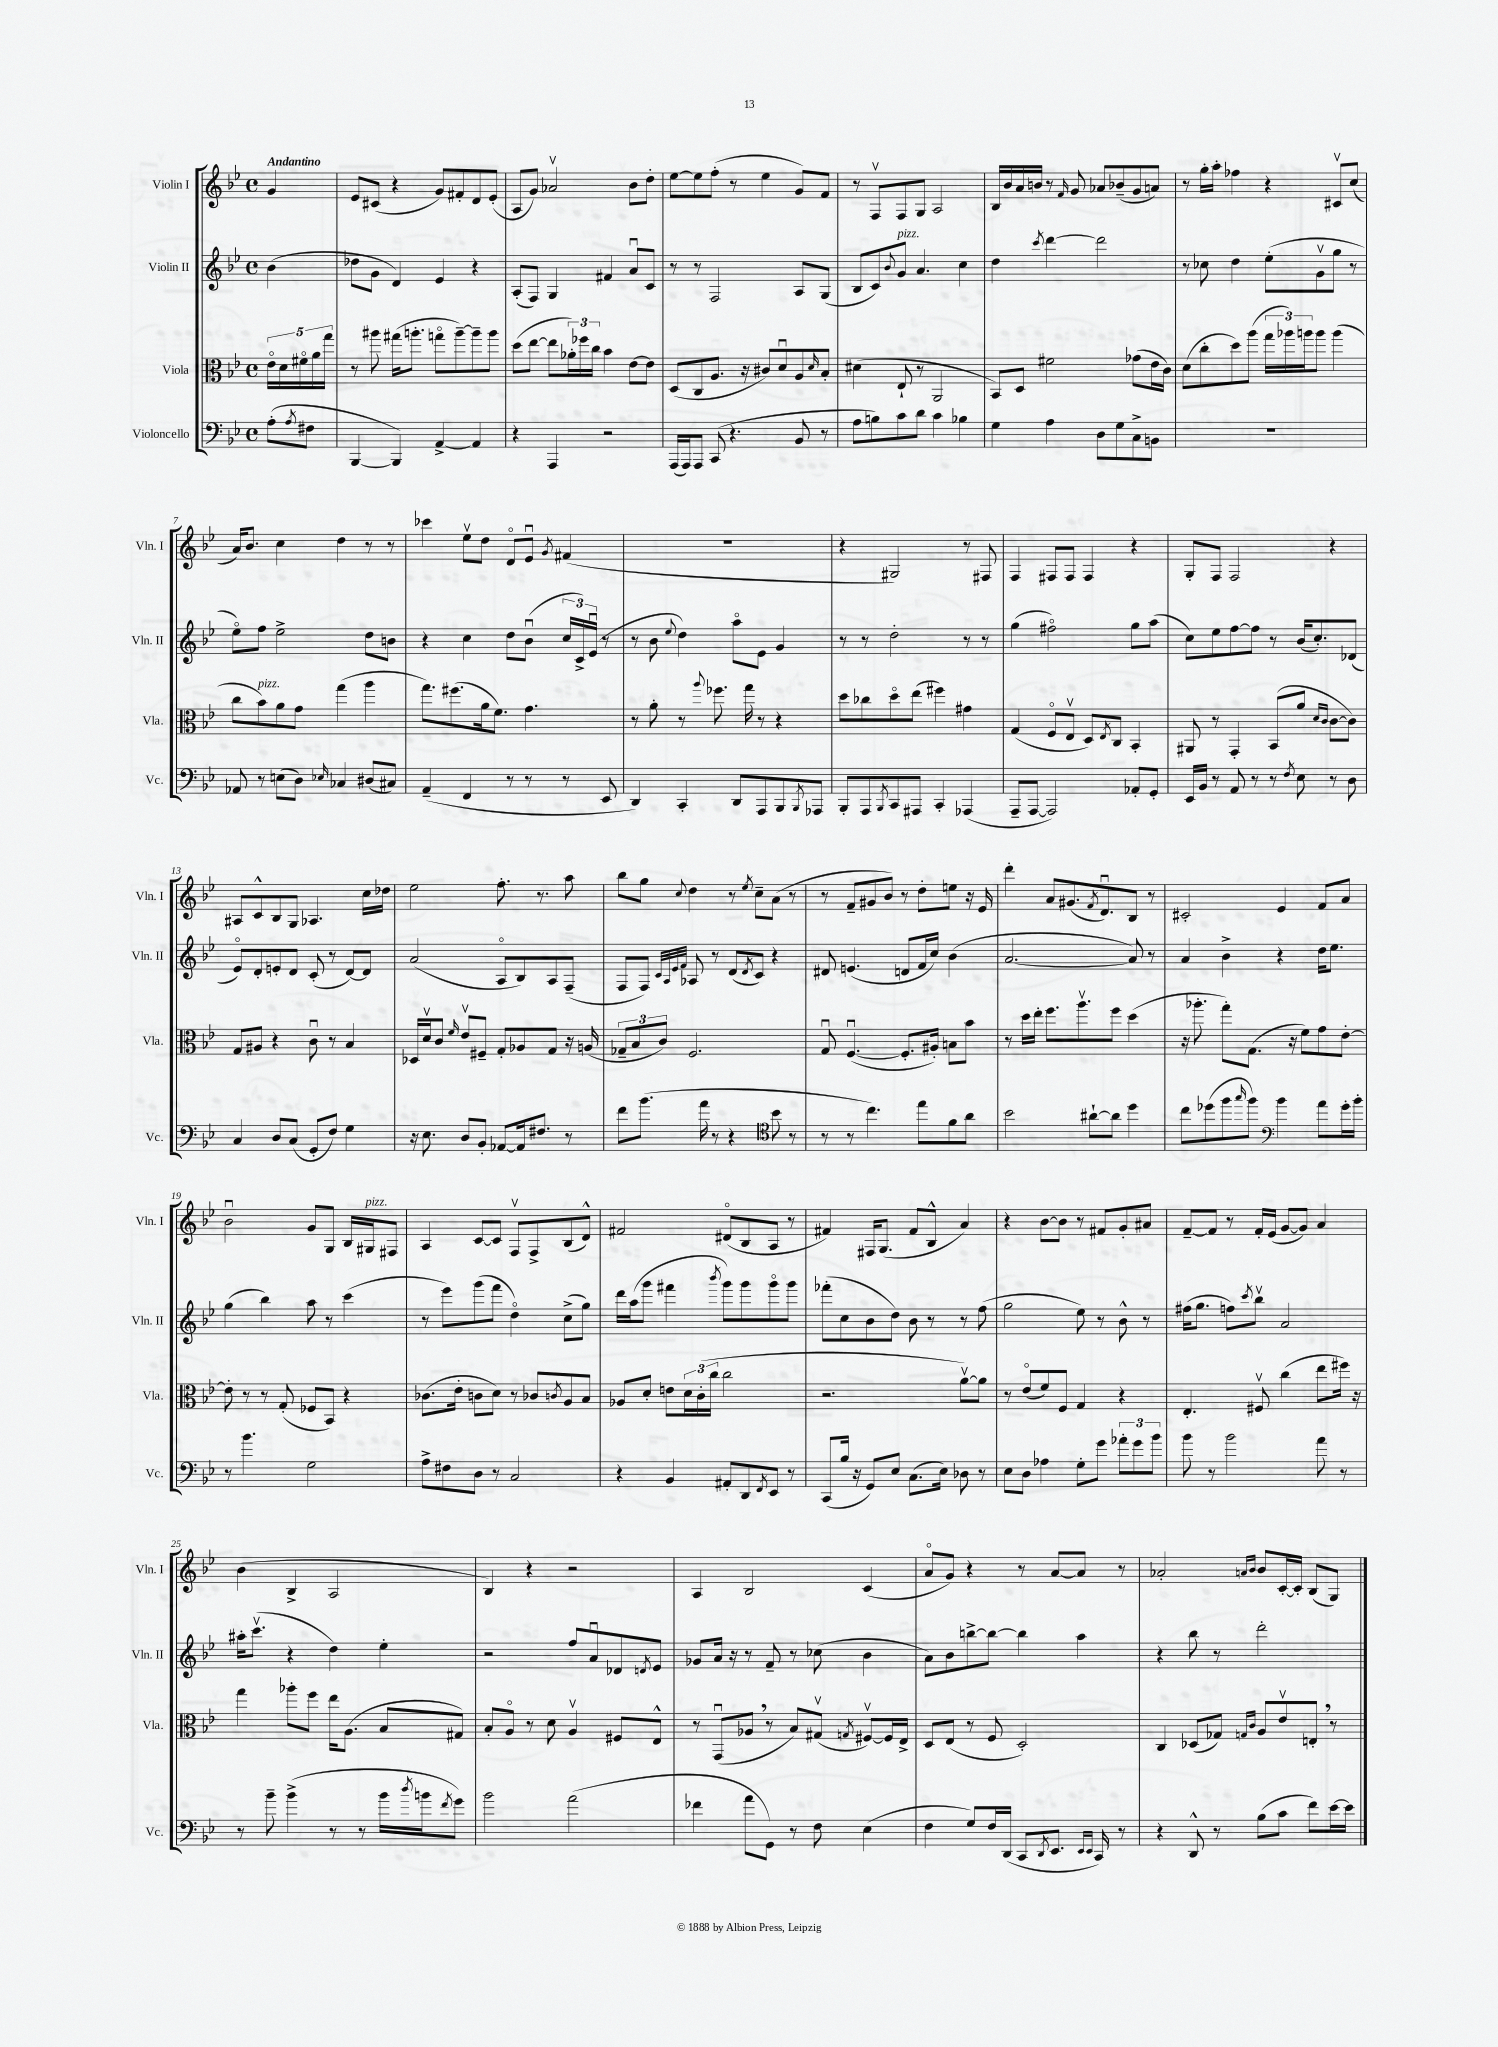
<<
\new StaffGroup <<
\new Staff = "s0" \with { instrumentName = "Violin I" shortInstrumentName = "Vln. I" } {
    \clef treble \key bes \major \defaultTimeSignature \time 4/4 \partial 4 \tempo "Andantino"
    g'4 |
    ees'8 cis'8( r4 g'8) fis'8-. d'8 ees'8-.( |
    a8 g'8) aes'2\upbow bes'8 d''8-. |
    ees''8~ ees''8 f''8-.( r8 ees''4 g'8) f'8 |
    r8 f8\upbow f8 g8 a2 |
    bes16 bes'16 a'16 b'16 r8 \grace { f'16 } g'8 aes'8 bes'8--( g'8 a'8) |
    r8 g''16-. a''16-. fes''4 r4 cis'8\upbow c''8( |
    a'16) bes'8. c''4 d''4 r8 r8 |
    ces'''4 ees''8\upbow d''8 d'8\flageolet ees'8\downbow \acciaccatura { g'8 } fis'4( |
    R1 |
    r4 gis2) r8 fis8 |
    f4 fis8 fis8 fis4 r4 |
    g8-. f8 f2 r4 |
    ais8 c'8-^ bes8 g8 aes4. c''16 des''16 |
    ees''2 f''8.-. r8. a''8 |
    bes''8 g''8 \appoggiatura { c''8 } d''4 r8 \acciaccatura { ees''8 } c''8-- a'8( r8 |
    r8 f'8-- gis'8 bes'8) r8 d''8-. e''8 r16 ees'16 |
    d'''4-. a'8 gis'8.( \acciaccatura { f'8 } d'8.\downbow) bes8 r8 |
    cis'2-. ees'4 f'8 a'8 |
    bes'2\downbow g'8 g8 bes16 gis16^\markup { \italic "pizz." } fis8 |
    a4 c'8~ c'8 f8\upbow f8-> bes8( d'8-^) |
    fis'2 dis'8\flageolet( bes8 a8 r8 |
    fis'4) fis16 g8.( fis'8 bes8-^ a'4) |
    r4 bes'8~ bes'8 r8 fis'8 g'8-. ais'8 |
    f'8~-- f'8 r8 f'16-. ees'16( g'8~ g'8) a'4 |
    bes'4( bes4-> a2 |
    bes4) r4 r2 |
    a4 bes2 c'4( |
    a'8\flageolet g'8) r4 r8 a'8~ a'8 r8 |
    aes'2-. \grace { a'16 bes'16 } bes'8 c'16~-. c'16-. bes8( g8) \bar "|." |
}
\new Staff = "s1" \with { instrumentName = "Violin II" shortInstrumentName = "Vln. II" } {
    \clef treble \key bes \major \defaultTimeSignature \time 4/4 \partial 4
    bes'4( |
    des''8 g'8 d'4) ees'4 r4 |
    a8-.( f8) g4 fis'4 a'8\downbow c'8 |
    r8 r8 f2 a8 g8( |
    bes8 c'8) \appoggiatura { bes'8 } g'8^\markup { \italic "pizz." } a'4. c''4 |
    d''4 \acciaccatura { c'''8 } d'''4~ d'''2 |
    r8 ces''8 d''4 ees''8-.( g'8\upbow g''8 r8 |
    ees''8\flageolet) f''8 ees''2-> d''8 b'8 |
    r4 c''4 d''8 bes'8\downbow( \tuplet 3/2 { c''16 c'16->) ees'16\downbow( } r8 |
    r8 bes'8 \appoggiatura { ees''8 } d''4) a''8\flageolet ees'8 g'4 |
    r8 r8 d''2-. r8 r8 |
    g''4( fis''2\flageolet) g''8 a''8( |
    c''8) ees''8 f''8~ f''8 r8 bes'16( c''8.-.) des'8( |
    ees'8\flageolet) d'8-. e'8-. d'8 c'8-.( r8 d'8~) d'8 |
    a'2( a8\flageolet bes8) a8 f8--( |
    f8 f8) \grace { c'32 a32 ees'32 f'32 } aes8 r8 d'8( \acciaccatura { d'8 } c'8) r4 |
    dis'8 e'4.( d'8 f'16 c''16) bes'4( |
    a'2.~ a'8) r8 |
    a'4 bes'4-> r4 d''16 ees''8. |
    g''4( bes''4) a''8 r8 c'''4( |
    r8 ees'''8) g'''8( f'''8 d''4\flageolet) c''8->( g''8) |
    d'''16 a''16( g'''8 fis'''4 \acciaccatura { bes'''8 } g'''8) g'''8 g'''8\flageolet g'''8 |
    fes'''8-.( c''8 bes'8 d''8) bes'8 r8 r8 f''8( |
    g''2 ees''8) r8 bes'8-^ r8 |
    fis''16( g''8. f''8) \acciaccatura { c'''8 } bes''8\upbow a'2 |
    ais''16-. c'''8.\upbow( r4 d''4) ees''4-. |
    r2 f''8 a'8\downbow des'8 \acciaccatura { d'8 } ees'8 |
    ges'8 a'16 r16 r8 f'8-- r8 ces''8( bes'4 |
    a'8) bes'8 b''8~-> b''8~ b''4 a''4 |
    r4 bes''8 r8 d'''2-. \bar "|." |
}
\new Staff = "s2" \with { instrumentName = "Viola" shortInstrumentName = "Vla." } {
    \clef alto \key bes \major \defaultTimeSignature \time 4/4 \partial 4
    \tuplet 5/4 { ees'16\flageolet d'16 fis'16\flageolet a'16 g''16 } |
    r8 ais''8 gis''16( a''8.-. g''8\flageolet a''8~--) a''8-- a''8 |
    d''8( ees''8~ ees''8 \tuplet 3/2 { aes'16-.) fes''16 c''16 } bes'4 ees'8~ ees'8 |
    d8( c8 a8. r16 cis'8) d'8\downbow a8 \grace { d'16 } bes8-. |
    dis'4( ees8-! r8 a,2 |
    bes,8) d8 fis'2 ges'8( ees'16 c'16) |
    d'8( c''8-. d''8) a''8( \tuplet 3/2 { g''16 aes''16) a''16 } a''8 a''4( |
    c''8 bes'8^\markup { \italic "pizz." }) a'8 g'8 g''4( a''4 |
    g''8.) fis''8.( a'16 f'8.) g'4. |
    r8 a'8-. r8 \appoggiatura { a''8 } fes''8. g''16 r8 r4 |
    d''8 ces''8 d''8\flageolet ees''8( fis''4) gis'4 |
    g4( f8\flageolet ees8\upbow d8) \acciaccatura { ees8 } c8 bes,4-. |
    ais,8 r8 g,4-. bes,8( a'8 \grace { d'16 c'16 } c'8~ c'8) |
    g8 ais8 r4 c'8\downbow r8 bes4 |
    des16 d'16\upbow c'8 \grace { f'16 } ees'8\upbow fis8-- g8-. aes8 g8 r16 a16( |
    \tuplet 3/2 { ges8-- bes8 c'8) } f2. |
    g8\downbow f4.~\downbow( f8.-. ais16-.) b8 bes'8 |
    r8 d''16 ees''16-. f''8. a''8.\upbow f''8 d''4( |
    r16 aes''8.-. g''8-.) g8.( r16 f'8) g'8 ees'8~-. |
    ees'8-. r8 r8 g8-.( fes8 bes,8) r4 |
    ces'8.( ees'16-. c'8 d'8) r8 ces'8 \acciaccatura { c'8 } a8 bes8 |
    aes8 d'8-. e'8 \tuplet 3/2 { d'16 c'16-.( c''16 } c''2 |
    r2. a'8~\upbow) a'8 |
    r8 ees'8\flageolet( f'8) f8 g4 r4 |
    ees4.-. fis8\upbow c''4( ees''8 fis''16) r16 |
    g''4 aes''8-. f''8 ees''16 a8.( bes8 gis8) |
    bes8-. a8\flageolet r8 d'8 a4\upbow fis8 ees8-^ |
    r8 g,8\downbow( aes8 \breathe r8 bes8) gis8\upbow( \acciaccatura { g8 } fis8~\upbow) fis16 ees16-> |
    d8 ees8( r8 f8 d2-.) |
    c4 des8( ges8) \grace { g16 c'16 } a8 ees'8\upbow e8-. \breathe r8 \bar "|." |
}
\new Staff = "s3" \with { instrumentName = "Violoncello" shortInstrumentName = "Vc." } {
    \clef bass \key bes \major \defaultTimeSignature \time 4/4 \partial 4
    a8-.( \acciaccatura { a8 } fis8 |
    bes,,4~ bes,,4) a,4~-> a,4 |
    r4 a,,4 r2 |
    a,,16( a,,16) a,,8 c,8( r4. bes,8 r8 |
    a8 b8) c'8 d'8 c'4 bes4 |
    g4 a4 d8 g8 c8-> b,8 |
    R1 |
    aes,8 r8 e8( d8) \grace { ees16 } ces4 dis8( cis8) |
    a,4--( f,4 r8 r8 r8 ees,8 |
    d,4) c,4-. d,8 a,,8 bes,,8 \acciaccatura { bes,,8 } aes,,8 |
    bes,,8-. a,,8 \acciaccatura { bes,,8 } c,8 ais,,8 c,4-. aes,,4( |
    a,,8-- a,,8~ a,,2) aes,8-. g,8-. |
    ees,16 bes,16 r8 a,8 r8 r8 \acciaccatura { f8 } ees8 r8 d8 |
    c4 d8 c8( g,8-. f8) g4 |
    r16 ees8. d8 bes,8-. aes,8~ aes,16 fis8. r8 |
    f'8 bes'8.( a'16 r8 r4 \clef tenor bes'8 r8 |
    r8 r8 c''4.) ees''8 f'8 a'8 |
    bes'2 ais'8~-! ais'8 d''4 |
    c''8 des''8( f''8 \grace { g''16 } f''8) \clef bass bes'4 a'8 g'16-. bes'16-. |
    r8 bes'4. g2 |
    a8-> fis8 d8 r8 c2 |
    r4 bes,4 ais,8-. d,8 \acciaccatura { f,8 } ees,8 r8 |
    c,8( bes16 r16 g,8) ees8 c8.( ees16) des8 r8 |
    ees8 d8 aes4 g8-. g'8 \tuplet 3/2 { aes'8-. g'8 bes'8 } |
    bes'8 r8 bes'2 a'8 r8 |
    r8 bes'8-- bes'4->( r8 r8 bes'16 \acciaccatura { d''8 } b'16 \acciaccatura { f'8 } g'8) |
    bes'2 a'2( |
    fes'4 a'8 g,8) r8 f8 ees4( |
    f4 g8) f16 d,16( c,8 \acciaccatura { d,8 } ees,8. \grace { ees,16 ees,16 } c,16) r8 |
    r4 d,8-^ r8 bes8( c'8 f'8) ees'16~ ees'16 \bar "|." |
}
>>
>>
